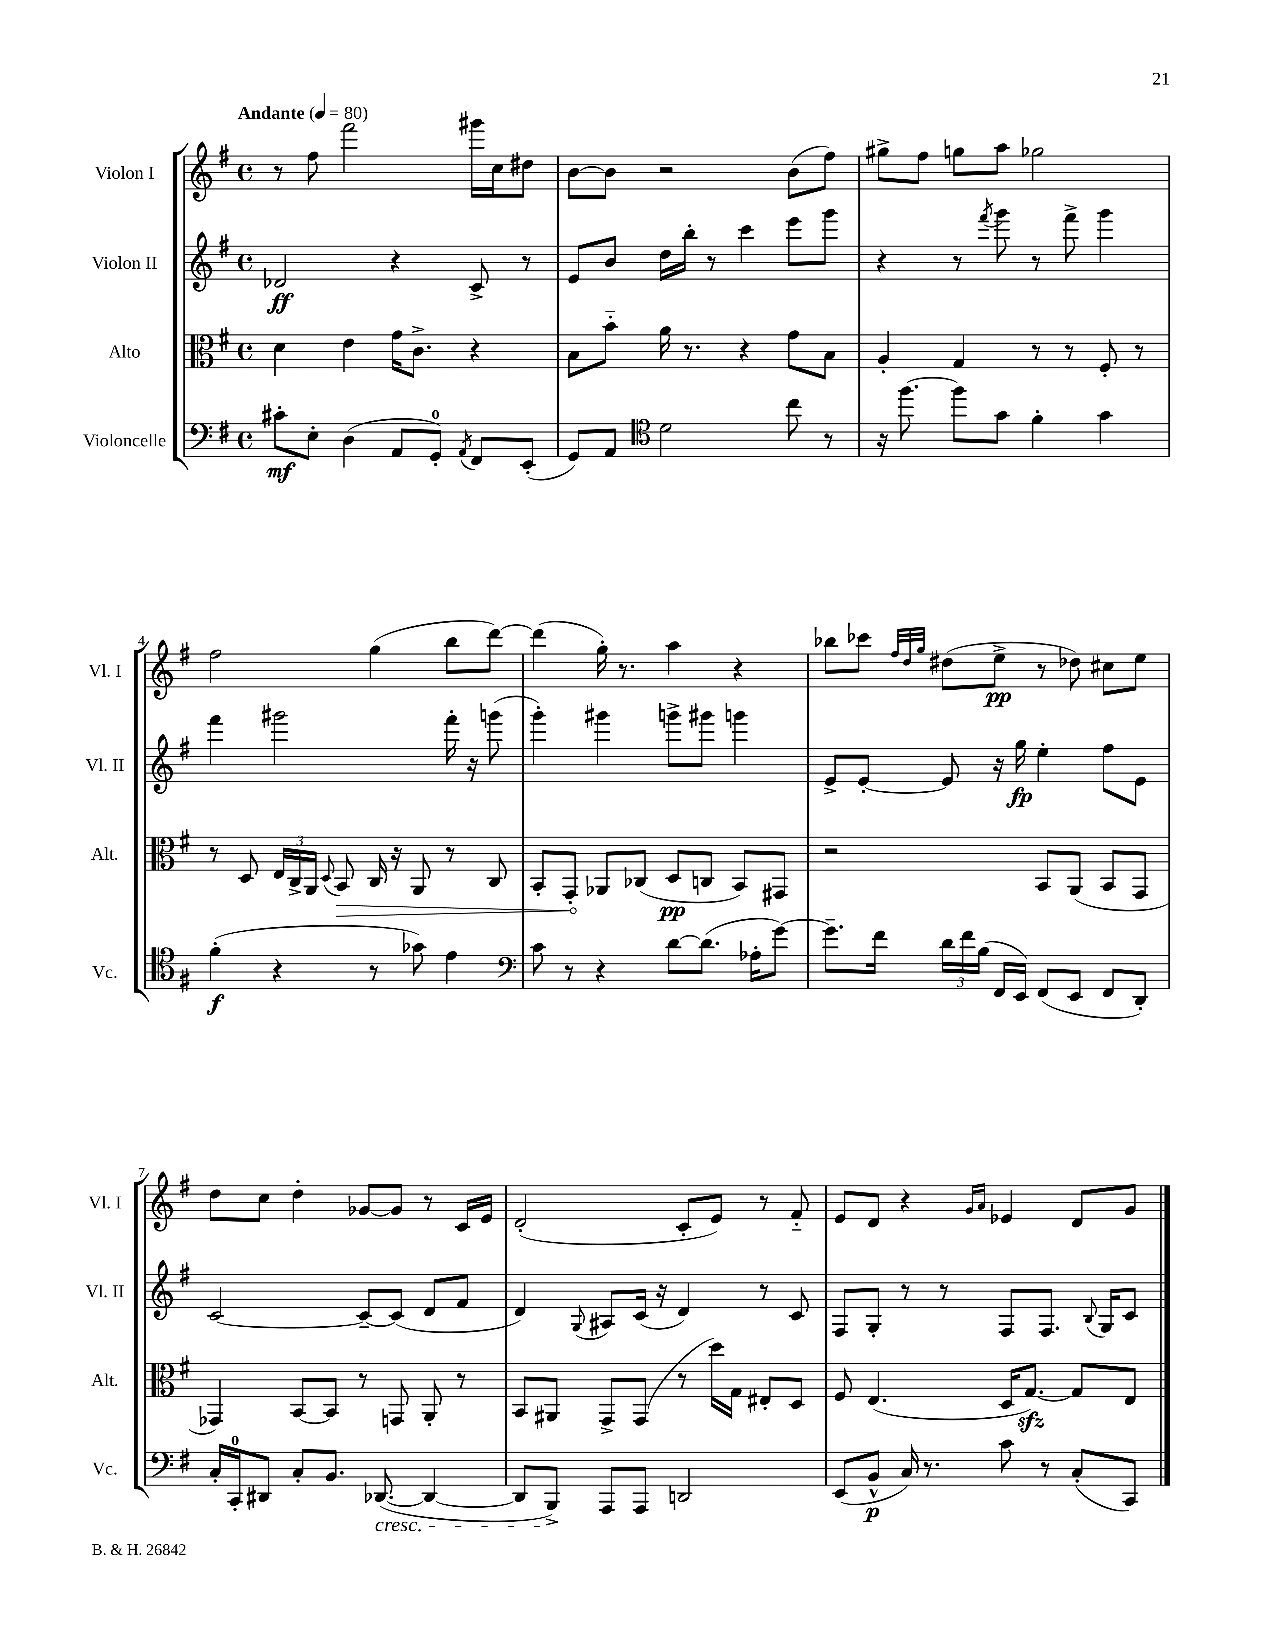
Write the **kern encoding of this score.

**kern	**dynam	**kern	**dynam	**kern	**dynam	**kern	**dynam
*part4	*part4	*part3	*part3	*part2	*part2	*part1	*part1
*staff4	*staff4	*staff3	*staff3	*staff2	*staff2	*staff1	*staff1
*I"Violoncelle	*	*I"Alto	*	*I"Violon II	*	*I"Violon I	*
*I'Vc.	*	*I'Alt.	*	*I'Vl. II	*	*I'Vl. I	*
*clefF4	*	*clefC3	*	*clefG2	*	*clefG2	*
*k[f#]	*	*k[f#]	*	*k[f#]	*	*k[f#]	*
*M4/4	*	*M4/4	*	*M4/4	*	*M4/4	*
*met(c)	*	*met(c)	*	*met(c)	*	*met(c)	*
*MM80	*	*MM80	*	*MM80	*	*MM80	*
=1	=1	=1	=1	=1	=1	=1	=1
!	!	!	!	!	!	!LO:TX:a:B:t=Andante	!
8c#X'\L	mf	4d\	.	2d-X/	ff	8r	.
8E'\J	.	.	.	.	.	8ff#\	.
(4D\	.	4e\	.	.	.	2fff#\	.
8AA/L	.	16g\KL	.	4r	.	.	.
.	.	8.c^\J	.	.	.	.	.
8GG'/J)	.	.	.	.	.	.	.
8qAA/	.	.	.	.	.	.	.
8FF#/L	.	4r	.	8c^/	.	16ggg#X\LL	.
.	.	.	.	.	.	16cc\J	.
(8EE'/J	.	.	.	8r	.	8dd#X\J	.
=2	=2	=2	=2	=2	=2	=2	=2
8GG/L)	.	8B\L	.	8e/L	.	[8b\L	.
8AA/J	.	8b\J	.	8b/J	.	8b\J]	.
*clefC4	*	*	*	*	*	*	*
2d\	.	16a\	.	16dd\LL	.	2r	.
.	.	8.r	.	16bb'\JJ	.	.	.
.	.	.	.	8r	.	.	.
.	.	4r	.	4ccc\	.	.	.
8cc\	.	8g\L	.	8eee\L	.	(8b\L	.
8r	.	8B\J	.	8ggg\J	.	8ff#\J)	.
=3	=3	=3	=3	=3	=3	=3	=3
16r	.	4A'/	.	4r	.	8gg#X^\L	.
[8.ff#\	.	.	.	.	.	.	.
.	.	.	.	.	.	8ff#\J	.
8ff#\L]	.	4G/	.	8r	.	8ggn\L	.
.	.	.	.	8qfff#/	.	.	.
8g\J	.	.	.	8ggg\	.	8aa\J	.
4f#'\	.	8r	.	8r	.	2gg-X\	.
.	.	8r	.	8fff#^\	.	.	.
4g\	.	8F#'/	.	4ggg\	.	.	.
.	.	8r	.	.	.	.	.
!!LO:LB:g=z
=4	=4	=4	=4	=4	=4	=4	=4
(4f#'\	f	8r	.	4fff#\	.	2ff#\	.
.	.	8D/	.	.	.	.	.
4r	.	24E/LL	.	2ggg#X\	.	.	.
.	.	24C^/	.	.	.	.	.
.	.	24AA/JJ	.	.	.	.	.
.	.	8qqD/	.	.	.	.	.
!	!	!	!LO:HP:b	!	!	!	!
.	.	8BB/	>	.	.	.	.
8r	.	16C/	.	.	.	(4gg\	.
.	.	16r	.	.	.	.	.
8g-X\)	.	8AA/	.	.	.	.	.
4e\	.	8r	.	16fff#'\	.	8bb\L	.
.	.	.	.	16r	.	.	.
.	.	8C/	.	(8gggn\	.	[8ddd\J)	.
=5	=5	=5	=5	=5	=5	=5	=5
*clefF4	*	*	*	*	*	*	*
8c\	.	8BB'/L	.	4ggg'\)	.	(4ddd\]	.
8r	.	8GG'/J	.	.	.	.	.
4r	.	8AA-X/L	]	4ggg#X\	.	16gg'\)	.
.	.	.	.	.	.	8.r	.
.	.	(8C-X/J	.	.	.	.	.
[8d\L	.	8D/L	pp	8gggn^\L	.	4aa\	.
(8.d\J]	.	8Cn/J	.	8ggg#X\J	.	.	.
.	.	8BB/L)	.	4gggn\	.	4r	.
16A-X'\KL	.	.	.	.	.	.	.
[8g\J)	.	8GG#X/J	.	.	.	.	.
=6	=6	=6	=6	=6	=6	=6	=6
8.g~\L]	.	2r	.	8e^/L	.	8bb-X\L	.
.	.	.	.	[8e'/J	.	8ccc-X\J	.
16f#\Jk	.	.	.	.	.	.	.
.	.	.	.	.	.	32qqff#/LLL	.
.	.	.	.	.	.	32qqdd/	.
.	.	.	.	.	.	32qqgg/JJJ	.
24d\LL	.	.	.	8e/]	.	(8dd#X\L	.
24f#\	.	.	.	.	.	.	.
(24B\JJ	.	.	.	.	.	.	.
16FF#/LL	.	.	.	16r	.	8ee^\J	pp
16EE/JJ)	.	.	.	16gg\	fp	.	.
(8FF#/L	.	8BB/L	.	4ee'\	.	8r	.
8EE/J	.	(8AA/J	.	.	.	8dd-X\)	.
8FF#/L	.	8BB/L	.	8ff#\L	.	8cc#X\L	.
8DD'/J)	.	8GG/J	.	8e\J	.	8ee\J	.
!!LO:LB:g=z
=7	=7	=7	=7	=7	=7	=7	=7
16C'/LL	.	4GG-X/)	.	[2c/	.	8dd\L	.
16CC'/J	.	.	.	.	.	.	.
8DD#X/J	.	.	.	.	.	8cc\J	.
8C'/L	.	[8BB/L	.	.	.	4dd'\	.
8.BB/J	.	8BB/J]	.	.	.	.	.
.	.	8r	.	8c~/L_	.	[8g-X/L	.
!LO:TX:b:i:t=cresc.	!	!	!	!	!	!	!
([8.DD-X/	.	.	.	.	.	.	.
.	.	8GGn/	.	(8c/J]	.	8g-/J]	.
4DD-/_	.	8AA'/	.	8d/L	.	8r	.
.	.	8r	.	8f#/J	.	16c/LL	.
.	.	.	.	.	.	16e/JJ	.
=8	=8	=8	=8	=8	=8	=8	=8
8DD-/L]	.	8BB/L	.	4d/)	.	(2d'/	.
8BBB^/J)	.	8AA#X/J	.	.	.	.	.
.	.	.	.	8qqG/	.	.	.
8AAA/L	.	8GG^/L	.	8A#X/L	.	.	.
8AAA/J	.	(8GG/J	.	(16c/Jk	.	.	.
.	.	.	.	16r	.	.	.
2DDn/	.	8r	.	4d/)	.	8c'/L	.
.	.	16dd\LL)	.	.	.	8e/J)	.
.	.	16G\JJ	.	.	.	.	.
.	.	8E#X'/L	.	8r	.	8r	.
.	.	8D/J	.	8c/	.	8f#/	.
=9	=9	=9	=9	=9	=9	=9	=9
(8EE/L	.	8F#/	.	8F#/L	.	8e/L	.
8BB^^/J	p	(4.E/	.	8G'/J	.	8d/J	.
16C/)	.	.	.	8r	.	4r	.
8.r	.	.	.	.	.	.	.
.	.	.	.	8r	.	.	.
.	.	.	.	.	.	16qqg/LL	.
.	.	.	.	.	.	16qqa/JJ	.
8c\	.	16D/KL	.	8F#/L	.	4e-X/	.
.	.	[8.Gzz/J)	.	.	.	.	.
8r	.	.	.	8.F#/J	.	.	.
(8C'/L	.	8G/L]	.	.	.	8d/L	.
.	.	.	.	8qqB/	.	.	.
.	.	.	.	16G/KL	.	.	.
8CC/J)	.	8E/J	.	8c/J	.	8g/J	.
==	==	==	==	==	==	==	==
*-	*-	*-	*-	*-	*-	*-	*-
